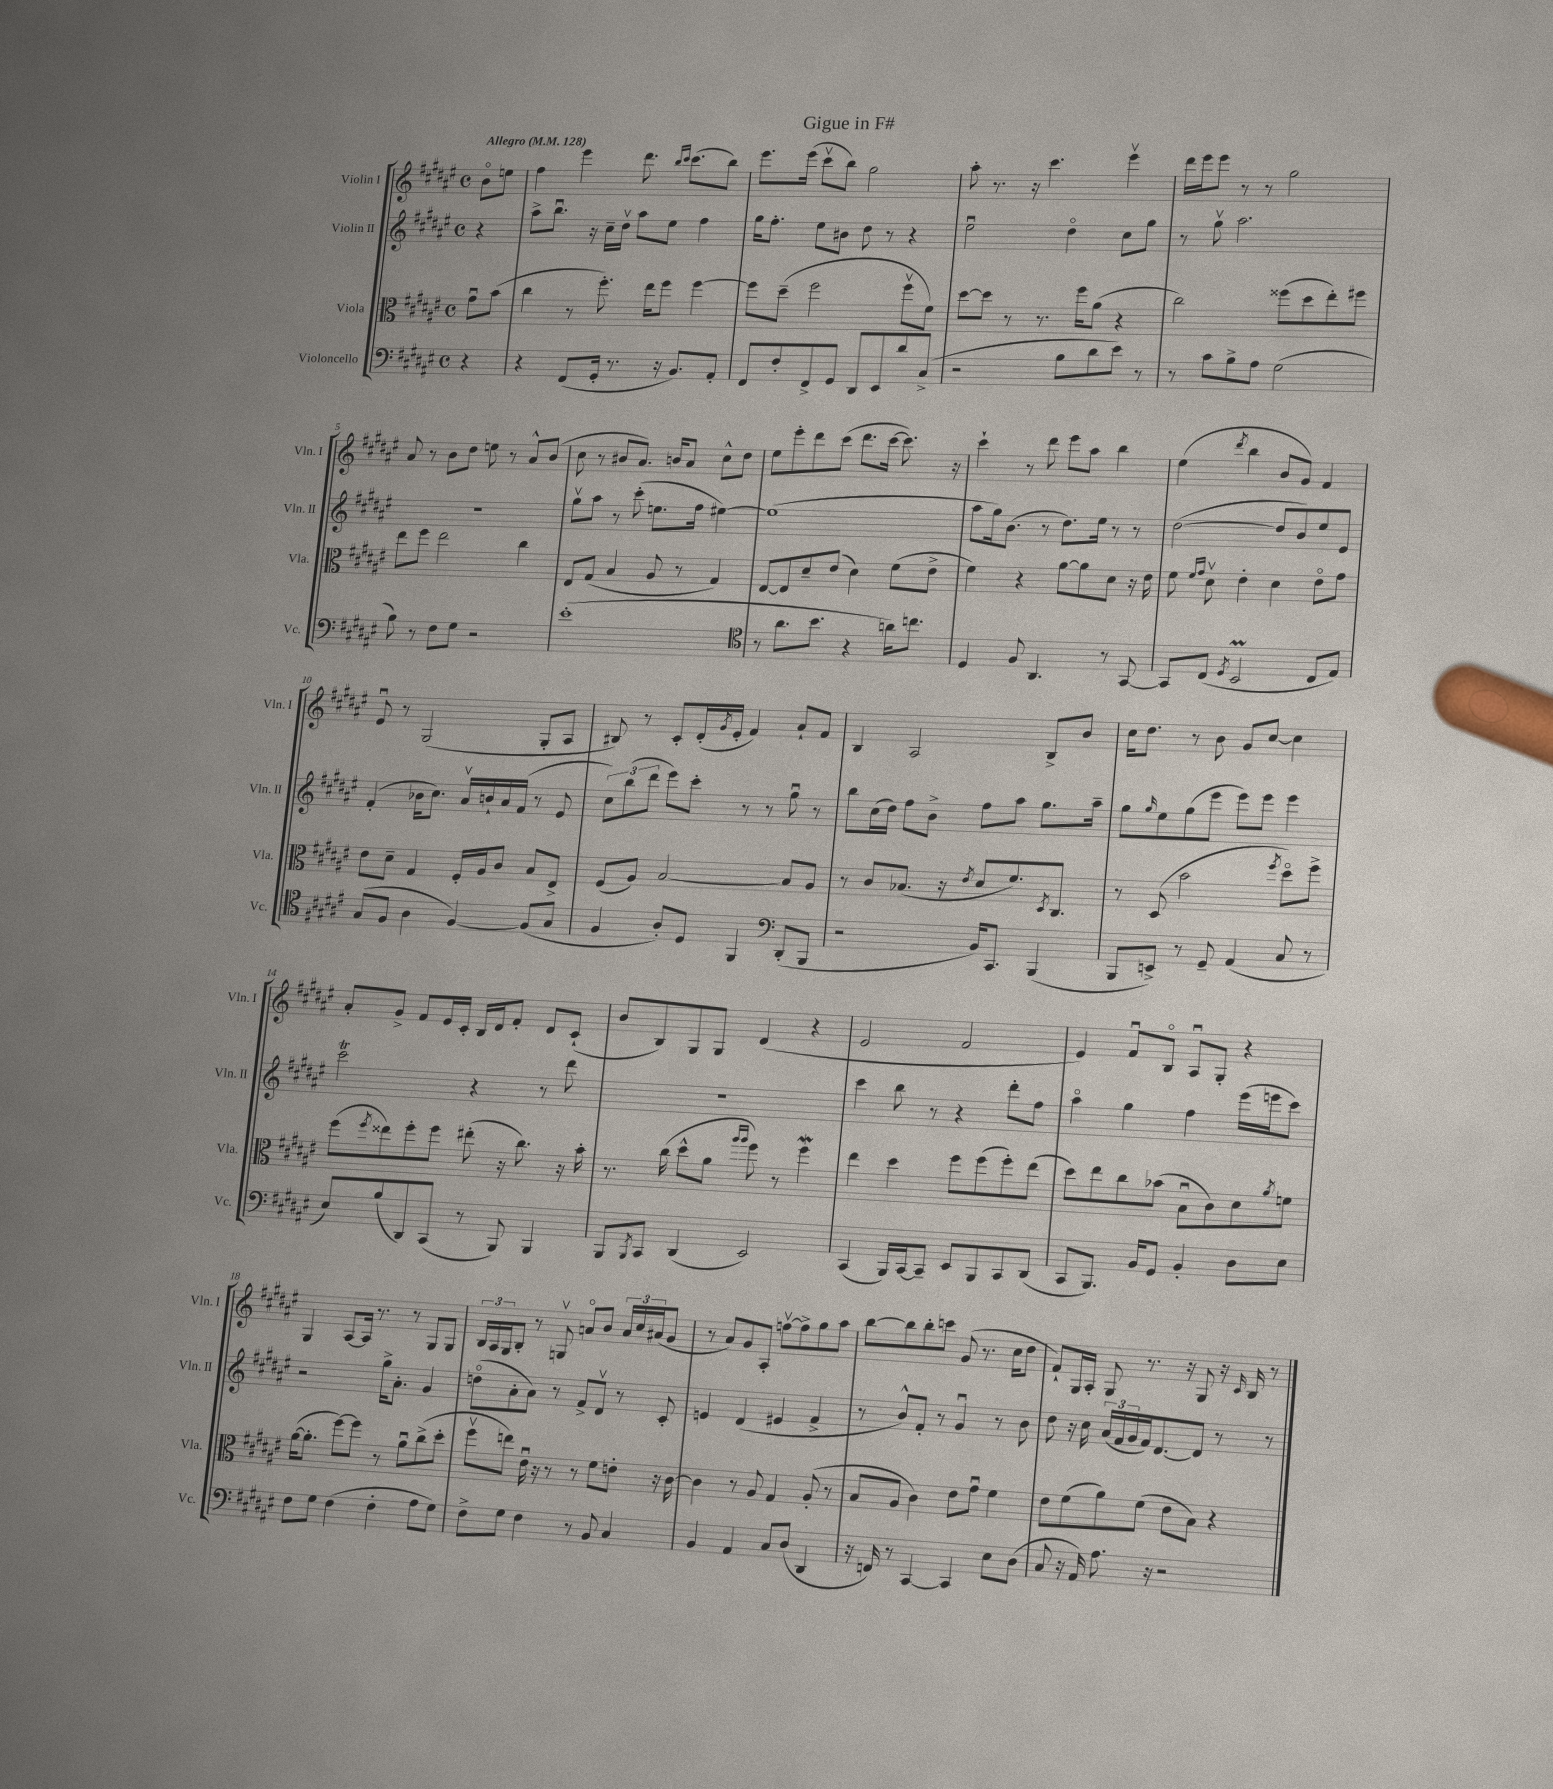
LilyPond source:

\header { title = "Gigue in F#" }
<<
\new StaffGroup <<
\new Staff = "s0" \with { instrumentName = "Violin I" shortInstrumentName = "Vln. I" } {
    \clef treble \key fis \major \defaultTimeSignature \time 4/4 \partial 4 \tempo "Allegro" 4 = 128
    b'8\flageolet e''8 |
    fis''4 eis'''4 dis'''8. \grace { b''16 cis'''16 } cis'''8.( b''8) |
    eis'''8. eis'''16( cis'''8\upbow b''8) gis''2 |
    ais''8-. r8. r16 cis'''4. eis'''4\upbow |
    dis'''16 eis'''16 eis'''8 r8 r8 gis''2 |
    ais'8 r8 b'8 dis''8 e''8 r8 ais'8-^ b'8( |
    cis''8 r8 bis'8 ais'8.) b'16 ais'8 cis''8-^ dis''8 |
    eis''8 eis'''8-. dis'''8 cis'''8( dis'''8. cis'''16~ cis'''8.) r16 |
    cis'''4-! r8 dis'''8 eis'''8 ais''8 b''4 |
    eis''4( \acciaccatura { dis'''8 } b''4 b'8 gis'8) fis'4 |
    eis'8\downbow r8 gis2( gis8-. ais8 |
    bis8) r8 cis'8-. dis'16-.( \acciaccatura { gis'8 } eis'16-. fis'4) ais'8-! fis'8 |
    b4 ais2 b8-> b'8 |
    cis''16 dis''8. r8 b'8 gis'8 cis''8~ cis''4 |
    ais'8-. gis'8-> fis'8 eis'16 cis'16-. b16 dis'16 fis'8-. dis'8 cis'8-!( |
    b'8 b8) gis8 gis8 dis'4( r4 |
    eis'2 fis'2 |
    eis'4) fis'8\downbow b8\flageolet ais8\downbow gis8-. r4 |
    gis4 ais8~ ais16 r8. r8 gis8 gis8 |
    \tuplet 3/2 { b16 ais16 gis16 } b8-. r8 g8\upbow a'8\flageolet b'8 \tuplet 3/2 { a'16 cis''16 ais'16( } gis'8 |
    r8 ais'8) gis'8 ais8-. f''8~\upbow f''8-> gis''8 ais''8 |
    b''8~ b''8 b''8-. c'''8 gis'8( r8. cis''16 dis''8 |
    fis'8-!) gis16 ais16-. gis8 r8. r16 gis8 r16 \grace { cis'16 } b16 r8 \bar "|." |
}
\new Staff = "s1" \with { instrumentName = "Violin II" shortInstrumentName = "Vln. II" } {
    \clef treble \key fis \major \defaultTimeSignature \time 4/4 \partial 4
    r4 |
    ais''8-> b''8.\downbow r16 cis''16-- dis''16\upbow ais''8 eis''8 fis''4 |
    gis''16 fis''8.-. eis''8 bis'8 dis''8 r8 r4 |
    eis''2\downbow dis''4\flageolet cis''8 gis''8 |
    r8 gis''8\upbow ais''2. |
    R1 |
    gis''8\upbow ais''8 r8 cis'''8-.( e''8. fis''16 eis''4~) |
    eis''1( |
    ais''8 gis''16) b'8.( r8 dis''8.) eis''16 r8 r8 |
    dis''2~( dis''8 b'8) eis''8 eis'8 |
    fis'4-.( bes'16 cis''8.) ais'16\upbow b'16-! ais'16 fis'16( r8 eis'8 |
    \tuplet 3/2 { cis''8) b''8( dis'''8 } eis'''8) cis'''8-. r8 r8 gis''8\downbow r8 |
    b''8 cis''16( dis''16) fis''8 b'8-> fis''8 ais''8 gis''8. ais''16-- |
    gis''8 \grace { gis''16 } eis''8 gis''8( eis'''8 eis'''8) eis'''8 eis'''4 |
    cis'''2\trill r4 r8 dis'''8 |
    R1 |
    cis'''4 b''8 r8 r4 dis'''8-. fis''8 |
    ais''4\flageolet gis''4 fis''4 eis'''16( e'''16 cis'''8) |
    r2 gis''16-> ais'8.-. gis'4 |
    d''8\flageolet( ais'8-. ais'8) r8 fis'8-> dis'8\upbow r8 cis'8-. |
    e'4 dis'4( eis'4 fis'4-> |
    r8 b'8-^) fis'8-. r8 gis'4\downbow r8 b'8 |
    dis''8 r16 cis''16 \tuplet 3/2 { ais'16( fis'16 gis'16 } fis'16) dis'8.~ dis'8 r8 r8 \bar "|." |
}
\new Staff = "s2" \with { instrumentName = "Viola" shortInstrumentName = "Vla." } {
    \clef alto \key fis \major \defaultTimeSignature \time 4/4 \partial 4
    gis'8\downbow b'8( |
    cis''4 r8 fis''8.-.) eis''16 fis''8 fis''4~ |
    fis''8 dis''8--( fis''2 fis''8\upbow fis'8) |
    dis''8~ dis''8 r8 r8. fis''16 ais'8( r4 |
    cis''2) fisis''8( dis''8 eis''8-.) fis''8 |
    eis''8 fis''8 eis''2 cis''4 |
    eis8 gis8( b4 ais8 r8 gis4) |
    eis8~ eis8 dis'8-- eis'8( dis'4) fis'8( eis'8-> |
    fis'4) r4 ais'8~ ais'8 dis'8 r16 eis'16 |
    fis'8 \grace { fis'16 gis'16 } dis'8\upbow eis'4-. dis'4 eis'8\flageolet gis'8 |
    eis'8 dis'8-- gis4 fis16-. ais16 cis'8 b8 eis8-> |
    fis8( ais8) b2~ b8 ais8 |
    r8 cis'8 bes8.( r16 \acciaccatura { eis'8 } dis'8 fis'8.) \acciaccatura { dis8 } cis8. |
    r8 dis8( b'2 \acciaccatura { fis''8 } dis''8\flageolet) fis''8-> |
    fis''8( \acciaccatura { fis''8 } eisis''8) fis''8-. fis''8 eis''8-.( r16 cis''8.) r16 b'16-. |
    r8. cis''16( dis''8-^ ais'8 \grace { ais''16 ais''16 } fis''8) r8 fis''4\mordent |
    eis''4 dis''4 fis''8 fis''8( fis''8-.) eis''8( |
    dis''8) eis''8 cis''8 bes'8( b8\downbow cis'8) dis'8 \acciaccatura { ais'8 } f'8 |
    ais'16~( ais'8.-. fis''8~) fis''8 r8 ais'8\downbow cis''8->( dis''8-. |
    fis''8\upbow e''8) eis'16\downbow r16 r8 r8 fis'8 e'8-. r16 cis'16~ |
    cis'4 r8 ais8 gis4 ais8-.( r8 |
    b8 ais8 cis'4) eis'8 gis'8\downbow fis'4 |
    eis'8 fis'8( ais'8) fis'8( eis'8 b8) r4 \bar "|." |
}
\new Staff = "s3" \with { instrumentName = "Violoncello" shortInstrumentName = "Vc." } {
    \clef bass \key fis \major \defaultTimeSignature \time 4/4 \partial 4
    r4 |
    r4 fis,8( gis,16-. r8. r16 b,8.) ais,8-. |
    fis,8 fis8-. fis,8-> gis,8 dis,8 eis,8 dis'8 cis8->( |
    r2 b8 dis'8 eis'8) r8 |
    r8 cis'8 b8-> ais8 gis2( |
    b8) r8 fis8 gis8 r2 |
    eis'1-.( |
    \clef tenor r8 ais'8. b'8. r4 a'16) c''8. |
    dis4 fis8 ais,4. r8 gis,8~ |
    gis,8 cis8( \acciaccatura { dis8 } b,2\prall cis8 eis8) |
    gis8( fis8 ais4 fis4~) fis8( gis8 |
    fis4 ais8-.) dis8 fis,4 \clef bass dis,8-.( b,,8 |
    r2 b,16) cis,8. b,,4( |
    b,,8 e,8->) r8 gis,8-- ais,4( cis8 r8 |
    eis8) b8( dis,8) cis,8( r8 b,,8) b,,4 |
    b,,8 \acciaccatura { b,,8 } cis,8 dis,4( eis,2) |
    cis,4( b,,16) cis,16~ cis,8-- eis,8 b,,8 cis,8 dis,8( |
    cis,8 b,,8.) b,16 gis,8 b,4-. dis8 eis8 |
    fis8 gis8 fis4( fis4-. ais8 gis8) |
    fis8-> gis8 fis4 r8 b,8 cis4 |
    b,4 ais,4 cis8 dis8( dis,4 |
    r16 f,16) r8 cis,4~ cis,4 eis8 dis8( |
    cis8 r16 ais,16) ais8. r16 r2 \bar "|." |
}
>>
>>
